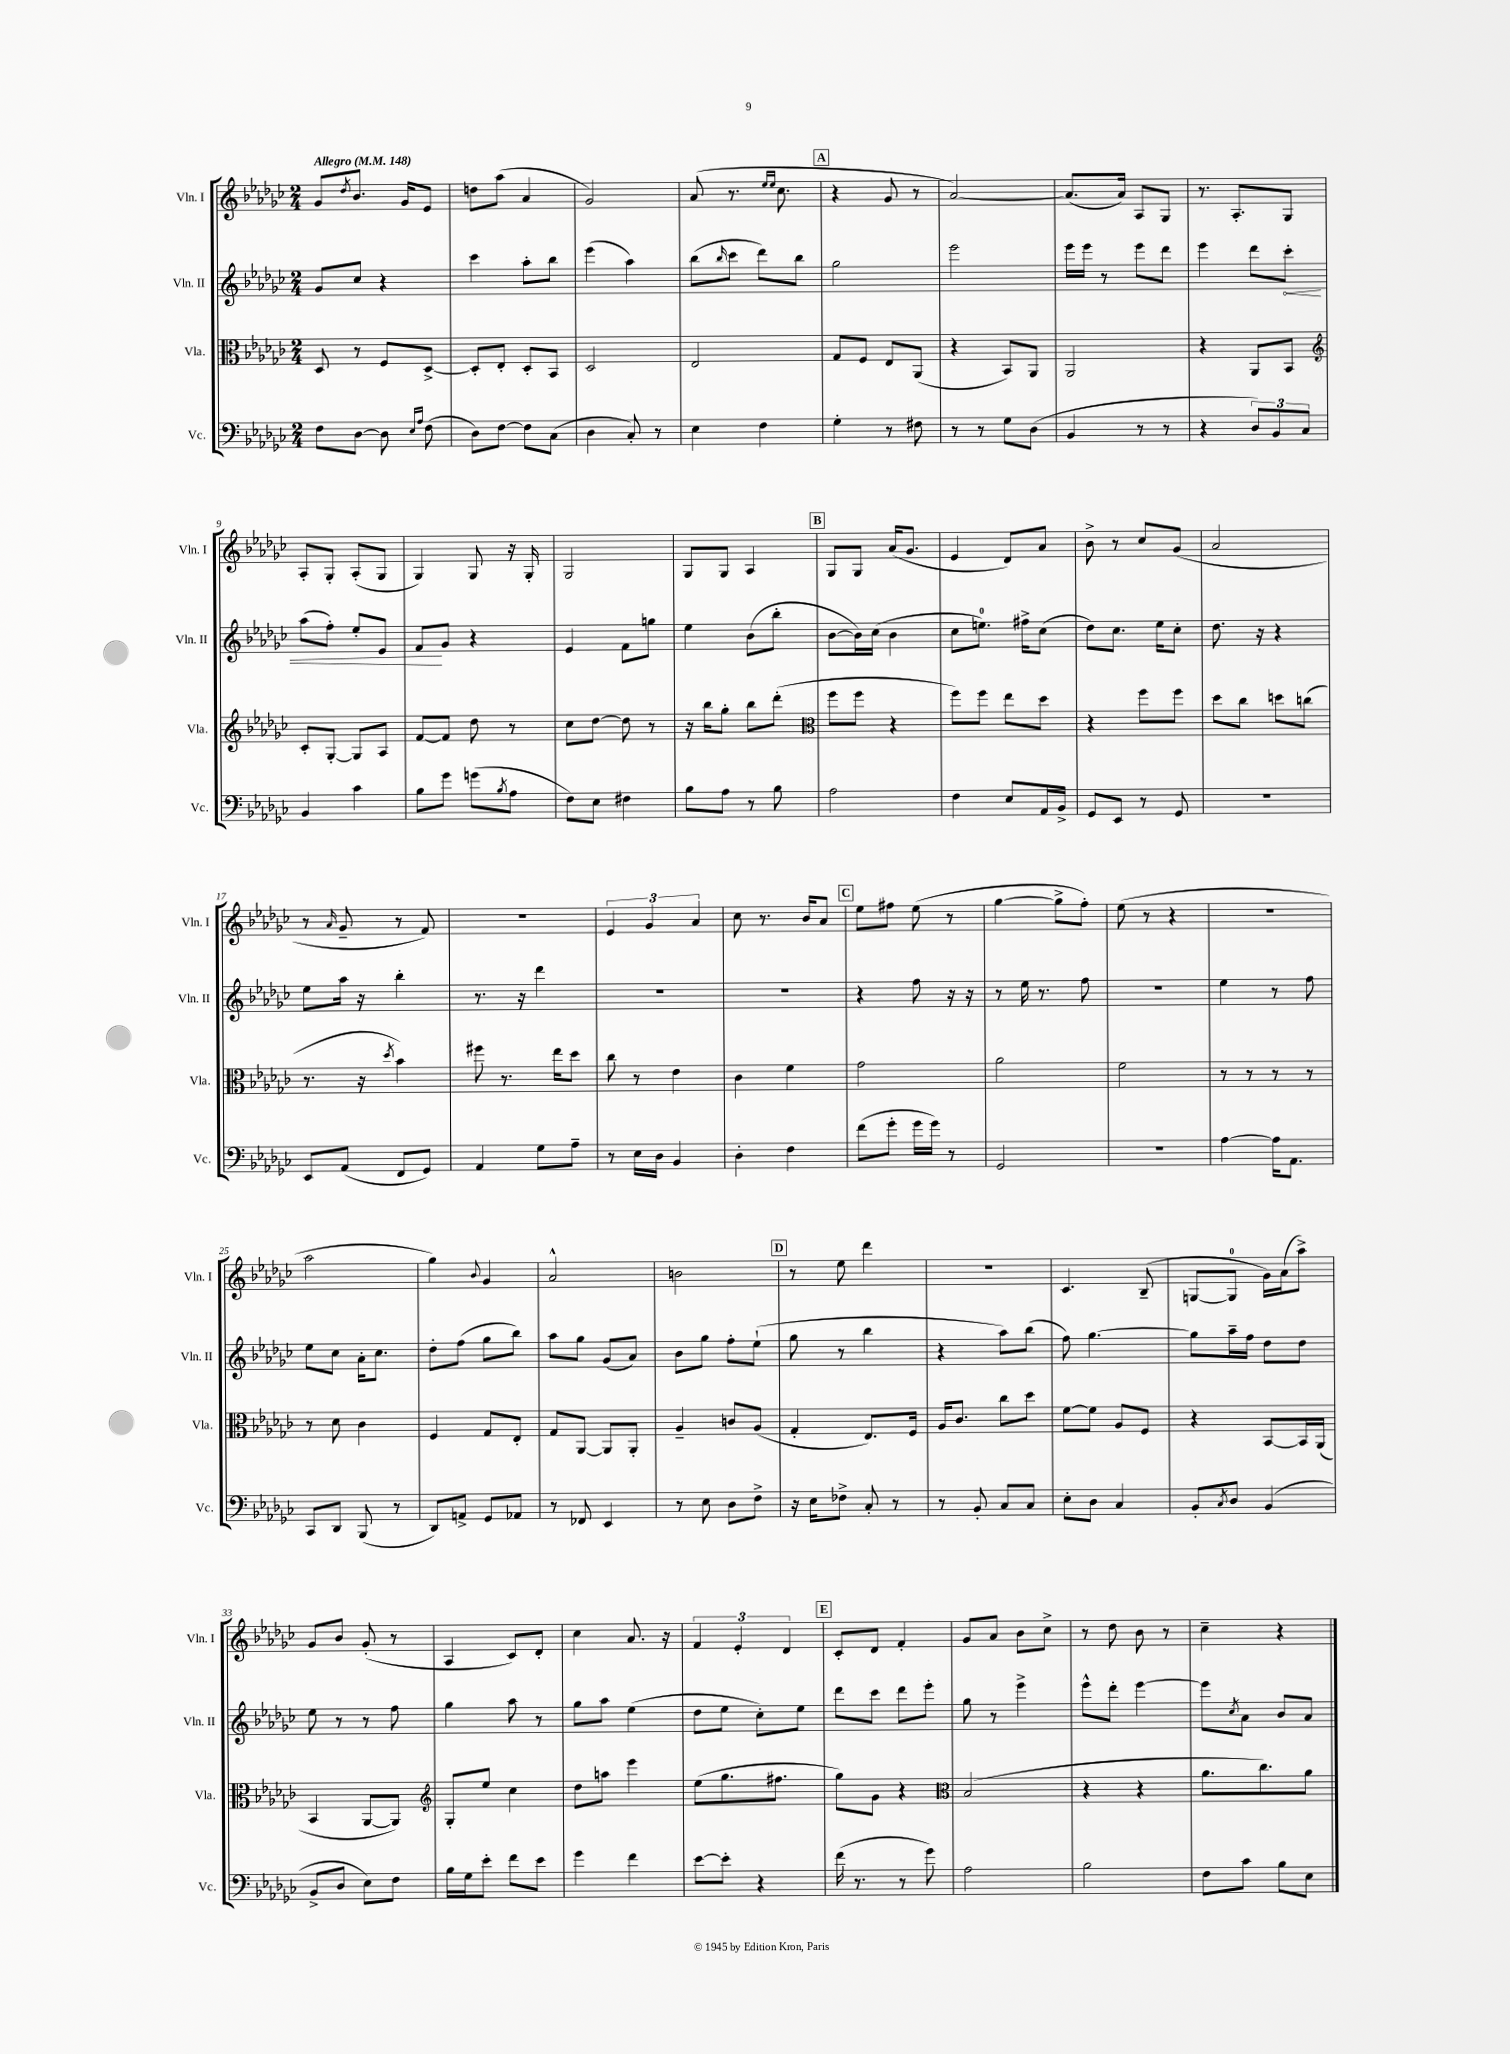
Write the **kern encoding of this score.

**kern	**kern	**kern	**kern
*staff4	*staff3	*staff2	*staff1
*clefF4	*clefC3	*clefG2	*clefG2
*k[b-e-a-d-g-c-]	*k[b-e-a-d-g-c-]	*k[b-e-a-d-g-c-]	*k[b-e-a-d-g-c-]
*M2/4	*M2/4	*M2/4	*M2/4
*MM148	*MM148	*MM148	*MM148
8F\L	8D-/	8g-/L	8g-/L
.	.	.	8qdd-/
[8D-\J	8r	8cc-/J	8.b-/J
8D-\]	8F/L	4r	.
.	.	.	16g-/LK
16qqE-/LL	.	.	.
16qqA-/JJ	.	.	.
(8F\	[8D-^/J	.	8e-/J
=	=	=	=
8D-\L)	8D-'/]L	4ccc-\	8dd\L
[8F\J	8E-'/J	.	(8aa-\J
8F\]L	8D-'/L	8aa-'\L	4a-/
(8C-\J	8BB-/J	8bb-\J	.
=	=	=	=
4D-\	2D-/	(4eee-\	2g-/)
8C-'/)	.	4aa-\)	.
8r	.	.	.
=	=	=	=
4E-\	2E-/	(8bb-\L	(8a-/
.	.	16qqbb-/	.
.	.	8ccc-\J	8.r
4F\	.	8ddd-\L)	.
.	.	.	16qqee-/LL
.	.	.	16qqee-/JJ
.	.	.	8.cc-\
.	.	8bb-\J	.
=	=	=	=
4G-'\	8G-/L	2gg-\	4r
.	8F/J	.	.
8r	8E-/L	.	8g-/
8F#\	(8AA-/J	.	8r
=	=	=	=
8r	4r	2eee-\	[2a-/)
8r	.	.	.
8G-\L	8BB-/L)	.	.
(8D-\J	8AA-/J	.	.
=	=	=	=
4BB-/	2AA-/	16eee-\LL	(8.a-/]L
.	.	16eee-\JJ	.
.	.	8r	.
.	.	.	16a-/Jk)
8r	.	8eee-\L	8A-/L
8r	.	8ddd-\J	8G-/J
=	=	=	=
4r	4r	4eee-\	8.r
.	.	.	8.A-'/L
12D-/L)	8AA-/L	8ddd-\L	.
12BB-/	.	.	.
.	8BB-/J	8ccc-'\J	8G-/J
12C-/J	.	.	.
=	=	=	=
*	*clefG2	*	*
4BB-/	8c-'/L	(8aa-\L	8A-'/L
.	[8G-'/J	8ff'\J)	8G-'/J
4c-\	8G-/]L	8ee-'/L	(8A-'/L
.	8A-/J	8e-/J	8G-/J
=	=	=	=
8B-\L	[8f/L	8f/L	4G-/)
8g-\J	8f/]J	8g-/J	.
(8g\L	8dd-\	4r	8G-/
8qB-/	.	.	.
8A-\J	8r	.	16r
.	.	.	16G-'/
=	=	=	=
8F\L)	8cc-\L	4e-/	2G-/
8E-\J	[8dd-\J	.	.
4F#\	8dd-\]	8f\L	.
.	8r	8gg\J	.
=	=	=	=
8B-\L	16r	4ee-\	8G-/L
.	16bb-\LK	.	.
8A-\J	8gg-'\J	.	8G-/J
8r	8bb-\L	(8b-\L	4A-/
8B-\	(8ddd-'\J	8bb-'\J	.
=	=	=	=
*	*clefC3	*	*
2A-\	8ff\L	[8b-\L	8G-/L
.	8ff\J	16b-\]L)	8G-/J
.	.	(16cc-\JJ	.
.	4r	4b-\	(16a-/LK
.	.	.	8.g-/J
=	=	=	=
4F\	8ff\L)	8cc-\L	4e-/
.	8ff\J	8.ee\J)	.
8E-/L	8ee-\L	.	8d-/L)
.	.	16ff#^\LK	.
16AA-/L	8dd-\J	(8cc-\J	8a-/J
16BB-^/JJ	.	.	.
=	=	=	=
8GG-/L	4r	8dd-\L)	8b-^\
8EE-/J	.	8.cc-\J	8r
8r	8ff\L	.	8cc-/L
.	.	16ee-\LK	.
8GG-/	8ff\J	8cc-'\J	(8g-/J
=	=	=	=
2r	8dd-\L	8.dd-\	2a-/
.	8cc-\J	.	.
.	.	16r	.
.	8dd\L	4r	.
.	(8cc\J	.	.
=	=	=	=
8EE-/L	8.r	8ee-\L	8r
.	.	.	16qqa-/
(8AA-/J	.	16aa-\Jk	8g-~/
.	16r	16r	.
.	8qdd-/	.	.
8FF/L	4b-\)	4bb-'\	8r
8GG-/J)	.	.	8f/)
=	=	=	=
4AA-/	8ff#\	8.r	2r
.	8.r	.	.
.	.	16r	.
8G-\L	.	4ddd-\	.
.	16ee-\LK	.	.
8A-~\J	8dd-\J	.	.
=	=	=	=
8r	8cc-\	2r	6e-/
16E-\LL	8r	.	.
.	.	.	6g-/
16D-\JJ	.	.	.
4BB-/	4e-\	.	.
.	.	.	6a-/
=	=	=	=
4D-'\	4c-\	2r	8cc-\
.	.	.	8.r
4F\	4f\	.	.
.	.	.	16b-/LK
.	.	.	8a-/J
=	=	=	=
(8f\L	2g-\	4r	8ee-\L
8g-'\J	.	.	8ff#\J
16g-\LL	.	8ff\	(8ee-\
16g-\JJ)	.	.	.
8r	.	16r	8r
.	.	16r	.
=	=	=	=
2GG-/	2a-\	8r	[4gg-\
.	.	16ee-\	.
.	.	8.r	.
.	.	.	8gg-^\]L
.	.	8ff\	8ff'\J)
=	=	=	=
2r	2f\	2r	(8ee-\
.	.	.	8r
.	.	.	4r
=	=	=	=
[4A-\	8r	4ee-\	2r
.	8r	.	.
16A-\]LK	8r	8r	.
8.AA-\J	.	.	.
.	8r	8ff\	.
=	=	=	=
8CC-/L	8r	8ee-\L	2aa-\
8DD-/J	8d-\	8cc-\J	.
(8BBB-/	4c-\	16a-'\LK	.
.	.	8.cc-\J	.
8r	.	.	.
=	=	=	=
8DD-/L)	4F/	8dd-'\L	4gg-\)
8AA^/J	.	(8ff\J	.
.	.	.	8qqb-/
8GG-/L	8G-/L	8gg-\L	4g-/
8AA-/J	8E-'/J	8bb-\J)	.
=	=	=	=
8r	8G-/L	8aa-\L	2a-^^/
8FF-/	[8AA-/J	8gg-\J	.
4EE-/	8AA-/]L	(8g-/L	.
.	8AA-'/J	8a-/J)	.
=	=	=	=
8r	4A-~/	8b-\L	2b\
8E-\	.	8gg-\J	.
8D-\L	8c/L	8ff'\L	.
8F^\J	(8A-/J	(8ee-`\J	.
=	=	=	=
16r	4G-'/	8gg-\	8r
16E-\LK	.	.	.
8F-^\J	.	8r	8ee-\
8C-'/	8.E-/L)	4bb-\	4ddd-\
8r	.	.	.
.	16F/Jk	.	.
=	=	=	=
8r	16A-/LK	4r	2r
.	8.c-/J	.	.
8BB-'/	.	.	.
8C-/L	8cc-\L	8aa-\L)	.
8C-/J	8dd-\J	(8bb-\J	.
=	=	=	=
8E-'\L	[8f\L	8ff\)	4.c-/
8D-\J	8f\]J	[4.gg-\	.
4C-/	8A-/L	.	.
.	8F/J	.	(8B-~/
=	=	=	=
8BB-'/L	4r	8gg-\]L	[8G/L
8qC-/	.	.	.
8D-/J	.	16aa-~\L	8G/]J
.	.	16ff\JJ	.
(4BB-/	[8BB-/L	8dd-\L	16g-\LL)
.	.	.	(16a-\J
.	16BB-/]L	8dd-\J	8aa-^\J)
.	(16AA-/JJ	.	.
=	=	=	=
8BB-^/L	4BB-/	8ee-\	8g-/L
8D-/J	.	8r	8b-/J
8E-\L)	[8AA-/L	8r	(8g-'/
8F\J	8AA-/]J)	8ff\	8r
=	=	=	=
*	*clefG2	*	*
16B-\LL	8G-'/L	4gg-\	4A-/
16G-\J	.	.	.
8e-'\J	8ee-/J	.	.
8f\L	4cc-\	8aa-\	8c-/L)
8e-\J	.	8r	8d-'/J
=	=	=	=
4g-\	8dd-\L	8gg-\L	4cc-\
.	8aa\J	8aa-\J	.
4f\	4eee-\	(4ee-\	8.a-/
.	.	.	16r
=	=	=	=
[8e-\L	(8ee-\L	8dd-\L	6f/
8e-'\]J	8.gg-\	8ee-\J	.
.	.	.	6e-'/
4r	.	8cc-'\L)	.
.	8.ff#\J	.	.
.	.	.	6d-/
.	.	8ee-\J	.
=	=	=	=
(16f\	8gg-\L)	8ddd-\L	8c-'/L
8.r	.	.	.
.	8g-\J	8ccc-\J	8d-/J
8r	4r	8ddd-\L	4f'/
8g-\)	.	8eee-'\J	.
=	=	=	=
*	*clefC3	*	*
2A-\	(2B-/	8gg-\	8g-/L
.	.	8r	8a-/J
.	.	4eee-^\	8b-\L
.	.	.	8cc-^\J
=	=	=	=
2B-\	4r	8eee-^^\L	8r
.	.	8ddd-'\J	8dd-\
.	4r	[4eee-\	8b-\
.	.	.	8r
=	=	=	=
8F\L	8.a-\L	8eee-\]L	4cc-~\
.	.	8qcc-/	.
8c-\J	.	8a-\J	.
.	8.cc-\)	.	.
8B-\L	.	8b-/L	4r
8E-\J	8a-\J	8a-/J	.
==	==	==	==
*-	*-	*-	*-
